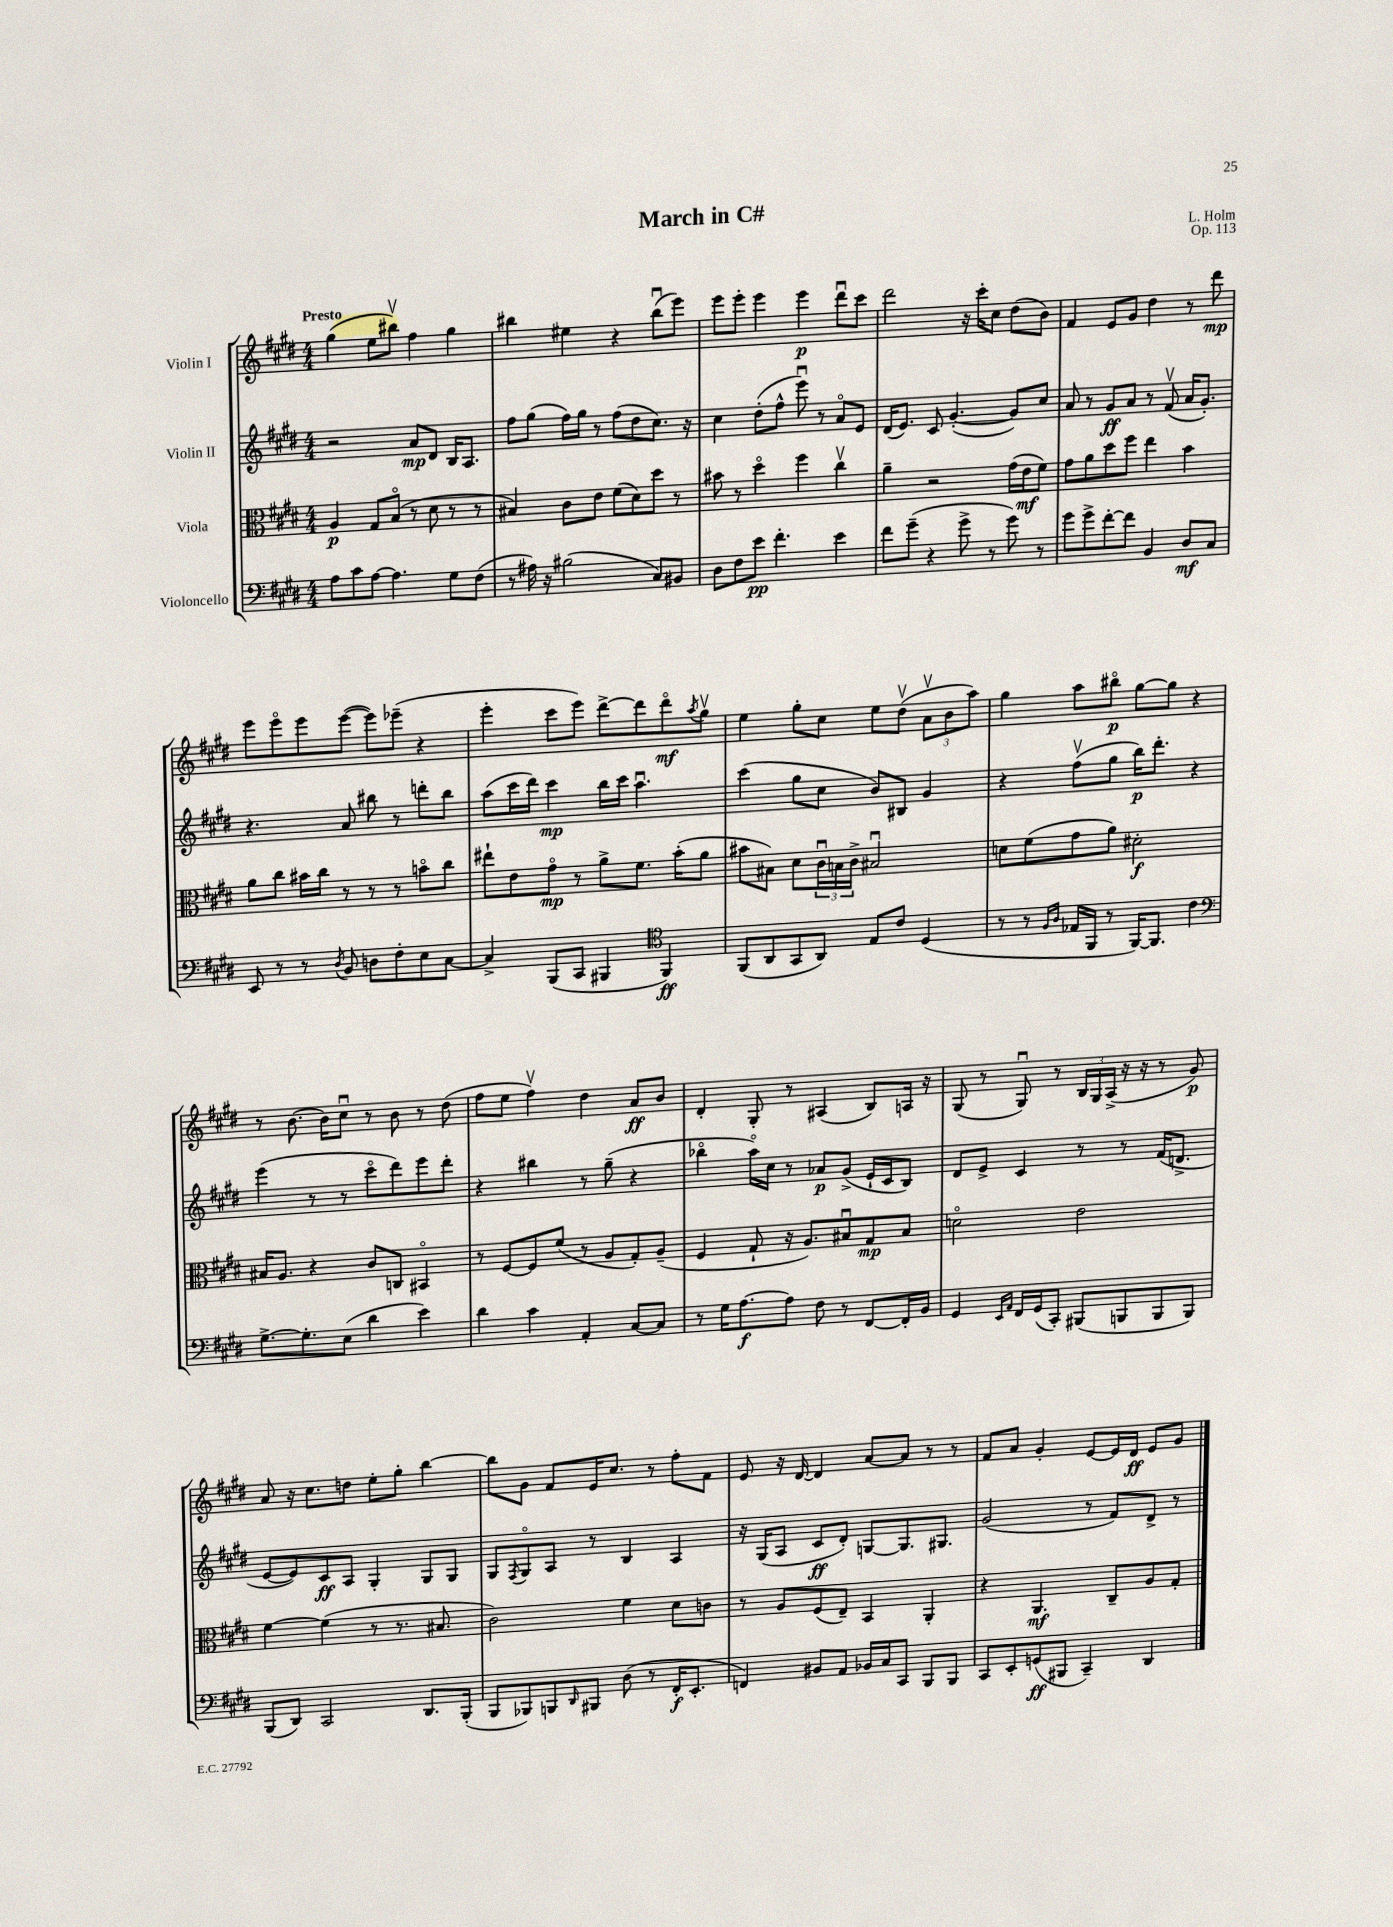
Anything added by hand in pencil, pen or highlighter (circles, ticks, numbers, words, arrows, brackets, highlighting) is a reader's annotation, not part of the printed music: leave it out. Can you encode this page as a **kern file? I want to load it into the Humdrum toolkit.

**kern	**kern	**kern	**kern
*staff4	*staff3	*staff2	*staff1
*clefF4	*clefC3	*clefG2	*clefG2
*k[f#c#g#d#]	*k[f#c#g#d#]	*k[f#c#g#d#]	*k[f#c#g#d#]
*M4/4	*M4/4	*M4/4	*M4/4
8A\L	4A/	2r	(4gg#\
8c#\	.	.	.
[8A\J	8G#/L	.	8ee\L
4.A\]	(8Bo/J	.	8bb#v\J)
.	8r	8a/L	4ff#\
.	8d#\	8d#/J	.
8G#\L	8r	16B/LK	4gg#\
.	.	8.A/J	.
(8F#\J	8r	.	.
=	=	=	=
8r	4B#/)	8ff#\L	4bb#\
16A#\)	.	(8gg#\J	.
16r	.	.	.
(2B#\	8c#\L	16ff#\LL)	4ee#\
.	.	16gg#\JJ	.
.	8e\J	8r	.
.	(8f#\L	(8ff#\L	4r
.	8d#\)	8dd#\	.
8C#/L)	8dd#\J	8.cc#\J)	(8bb#u\L
8BB#/J	8r	.	8eee\J)
.	.	16r	.
=	=	=	=
8D#\L	8b#\	4cc#\	8eee\L
8F#\	8r	.	8eee'\J
8e\J	4dd#o\	(8dd#'\L	4eee\
4.f#'\	.	8ff#^^\J	.
.	4ff#\	8eeeu\)	4eee\
.	.	8r	.
4e\	4cc#v\	8ao/L	8ddd#u\L
.	.	8e/J	8ccc#\J
=	=	=	=
8f#\L	4a~\	(16d#/LK	2ddd#\
.	.	8.e/J)	.
(8g#~\J	.	.	.
4r	2r	8c#/	.
.	.	([4.g#'/	.
8g#^\	.	.	16r
.	.	.	16ccc#'\LK
8r	.	.	8cc#\J
8g#\)	(16g#\LL	8g#/]L)	(8dd#\L
.	16e\J	.	.
8r	8f#\J)	8cc#/J	8b\J)
=	=	=	=
8g#\L	8g#\L	8a/	4f#/
8g#^\	8a\	8r	.
[8f#'\	8dd#\	8g#/L	8e/L
8f#\]J	8ff#\J	8a/J	8g#/J
4BB/	4ee\	8r	4dd#\
.	.	(8f#v/	.
8D#/L	4b\	16a/LK	8r
.	.	8.g#'/J)	.
8C#/J	.	.	8ddd#\
=	=	=	=
8EE/	8a\L	4.r	8eee\L
8r	8cc#\J	.	8eeeo\
8r	16b#\LL	.	8eee\
.	16cc#\JJ	.	.
8qD#/	.	.	.
8BB/	8r	8a/	([8eee\J
8D\L	8r	8bb#\	8eee\]L)
8F#'\	8r	8r	(8eee-~\J
8E\	8bo\L	8ddd'\L	4r
[8C#\J	8cc#\J	8bb#\J	.
=	=	=	=
4C#^/]	8ee#`\L	(8aa\L	4eee'\
.	8e\	16ccc#\L	.
.	.	16ddd#\JJ)	.
(8BBB/L	8g#o\J	4ccc#\	8ccc#\L
8CC#/J	8r	.	8eee\J)
4BBB#/	8a^\L	16bb\LL	[8ddd#^\L
.	.	16ccc#\JJ	.
.	8.f#\J	4.aau\	8ddd#\]
*clefC4	*	*	*
4FF#/)	.	.	8ddd#o\
.	(16b'\LK	.	.
.	.	.	8qaa/
.	8a\J	.	8gg#v\J
=	=	=	=
(8FF#/L	8b#\L	(4ccc#\	4ee\
8AA/	8B#\J)	.	.
8GG#/	8d#\L	8gg#\L	8gg#'\L
8AA/J)	24c#u\L	8cc#\J	8cc#\J
.	24B\	.	.
.	24c#^\JJ	.	.
8E/L	2B#u/	8b/L)	8ee\L
8c#/J	.	8B#/J	(8dd#v\J
(4D#/	.	4g#/	12av\L
.	.	.	12b\
.	.	.	12aa\J)
=	=	=	=
8r	8d\L	4r	4gg#\
8r	(8f#\	.	.
16qqF#/LL	.	.	.
16qqA/JJ	.	.	.
16E-/LL	8g#\	(8ff#v\L	8aa\L
16FF#/JJ	.	.	.
8r	8a\J)	8gg#\J	8bb#o\J
[16FF#/LK)	2d#'\	16bb\LK)	[8gg#\L
8.FF#/]J	.	8.ddd#'\J	.
.	.	.	8gg#\]J
4c#\	.	4r	4r
=	=	=	=
*clefF4	*	*	*
[8.G#^\L	16B#/LK	(4eee\	8r
.	8.A/J	.	.
.	.	.	[8.b\
8.G#'\]	.	.	.
.	4r	8r	.
.	.	.	16b\]LK
(8E\J	.	8r	8cc#u\J
4d#\	8c#/L	8ccc#o\L	8r
.	8C/J	8ddd#\)	8b\
4e\)	4BB#o/	8eee\	8r
.	.	8ddd#'\J	(8dd#\
=	=	=	=
4d#\	8r	4r	8ff#\L
.	[8F#/L	.	8ee\J
4c#\	8F#/]	4bb#\	4ff#v\)
.	(8f#/J	.	.
4AA'/	8r	8r	4dd#\
.	8A/L	(8gg#~\	.
[8C#/L	8G#'/)	4r	8a/L
8C#/]J	(8A~/J	.	8b/J
=	=	=	=
8r	4F#/	4bb-o\	4d#'/
16G#\LK	.	.	.
[8.A\	.	.	.
.	8G#`/	16aao\LL)	8G#'/
.	.	16cc#\JJ	.
8A\]J	16r	8r	8r
.	8.A/L)	.	.
8F#\	.	8a-/L	(4A#/
8r	8B#u/	(8g#^/J	.
[8FF#/L	8G#/	16e`/LL	8B/L)
.	.	16c#/J	.
16FF#'/]L	8B#/J	8B/J)	16A/Jk
16BB/JJ	.	.	16r
=	=	=	=
4GG#/	2do\	8d#/L	(8G#/
.	.	8e^/J	8r
16qqEE/LL	.	.	.
16qqAA/JJ	.	.	.
16FF#/LL	.	4c#/	8G#u/)
(16GG#/J	.	.	.
8CC#'/J)	.	.	8r
(8BBB#/L	2e\	8r	24B/LL
.	.	.	24G#/
.	.	.	(24A^/JJ
8BBB/	.	8r	16r
.	.	.	16r
8BBB/	.	(16f#/LK	8r
.	.	8.d^/J	.
8BBB/J)	.	.	8g#/)
=	=	=	=
(8BBB/L	[4f#\	[8e/L	8a/
8DD#/J)	.	8e/])	16r
.	.	.	8.cc#\L
2CC#/	(4f#\]	8c#/	.
.	.	8A/J	8dd\J
.	8r	4G#'/	8ee'\L
.	8.r	.	8gg#'\J
8.DD#/L	.	8G#/L	[4bb\
.	8.B#/	.	.
.	.	8G#/J	.
(16BBB'/Jk	.	.	.
=	=	=	=
8BBB/L	2c#\)	8G#/L	8bb\]L
.	.	8qF#/	.
8BBB-/)	.	8G#o/	8g#\J
8BBB/	.	8A/J	8f#/L
16qqDD#/	.	.	.
8BBB#/J	.	8r	16e/K
.	.	.	8.cc#/J
(8D#\	4f#\	4B/	.
8r	.	.	8r
16FF#'/LK	8d#\L	4A/	8ff#'\L
8.EE'/J	.	.	.
.	8c\J	.	8f#\J
=	=	=	=
4FF/)	8r	16r	8e/
.	.	(16G#/LK	.
.	8A/L	8A/J	16r
.	.	.	[16d#/
8BB#/L	(8F#/	8c#/L	4d#/]
8AA/J	8E~/J)	8d#'/J)	.
16BB-/LL	4BB/	[8G/L	[8a/L
16C#/J	.	.	.
8CC#/J	.	8.G/]	8a/]J
8BBB/L	4AA'/	.	8r
.	.	8.G#/J	.
8BBB/J	.	.	8r
=	=	=	=
8CC#/L	4r	(2g#/	8f#/L
8EE'/	.	.	8a/J
(8GG/	4.AA/	.	4g#'/
8BBB#/J	.	.	.
4CC#~/)	.	8r	[8e/L
.	8C#~/L	8f#/L)	16e/]L
.	.	.	16d#/JJ
4DD#/	8A/	8d#^/J	8e/L
.	8G#'/J	8r	8g#/J
==	==	==	==
*-	*-	*-	*-
